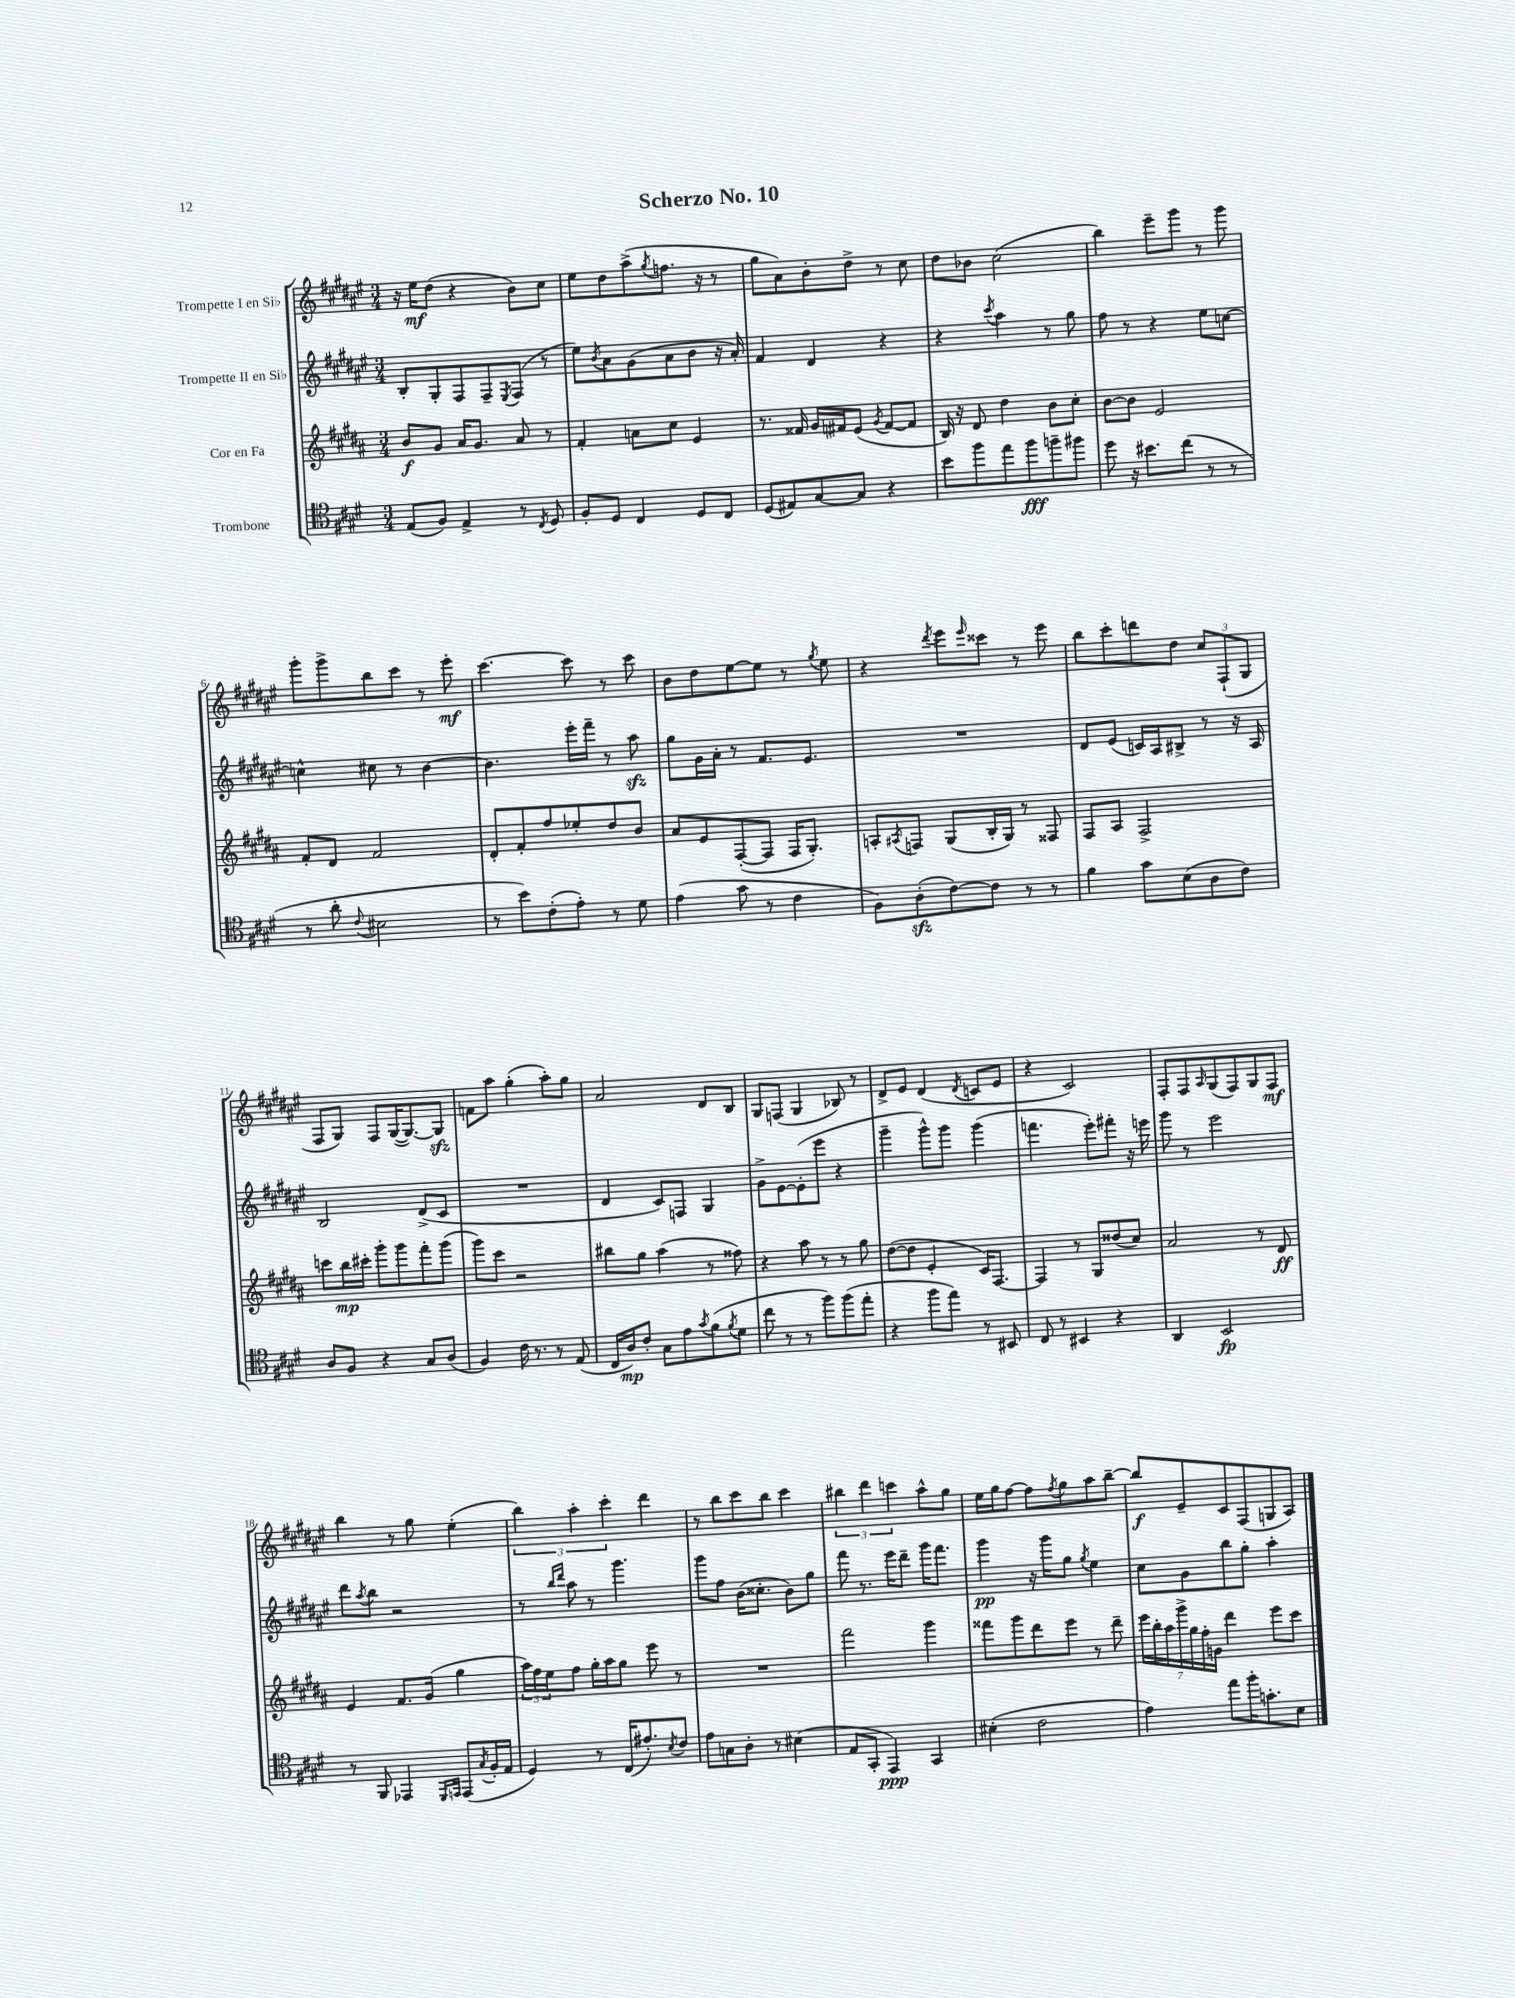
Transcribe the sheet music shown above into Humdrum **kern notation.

**kern	**kern	**kern	**kern
*staff4	*staff3	*staff2	*staff1
*clefC4	*clefG2	*clefG2	*clefG2
*k[f#c#g#d#]	*k[f#c#g#d#a#]	*k[f#c#g#d#a#e#]	*k[f#c#g#d#a#e#]
*M3/4	*M3/4	*M3/4	*M3/4
(8E	8b	8B'	16r
.	.	.	16ee#
8F#)	8g#	8G#'	(8dd#
4E^	16a#	8F#	4r
.	8.g#	.	.
.	.	8F#~	.
.	.	8qE#	.
8r	8a#	(8F#	8b)
8qC#	.	.	.
8D#	8r	8r	8cc#
=	=	=	=
8F#'	4f#'	8ee#)	8ee#
.	.	8qb	.
8D#	.	8a#	8dd#
4C#	8a	(8g#	(8aa#^
.	.	.	8qgg#
.	8cc#	8a#	8.ff
8D#	4e	8b	.
.	.	.	16r
8C#	.	16r	8r
.	.	16a#')	.
=	=	=	=
(8D#	8.r	4f#	8gg#
8E#)	.	.	8a#)
.	16f##	.	.
[8G#	16g#	4d#	8b'
.	16f#	.	.
8G#]	(8e	.	8dd#^
.	8qg#	.	.
4r	[8f#	4r	8r
.	8f#]	.	8cc#
=	=	=	=
8b	16B)	4r	8dd#
.	16r	.	.
8ff#	8d#	.	8b-
.	.	8qccc#	.
8ee	4dd#	4aa#	(2cc#
8ff#	.	.	.
8ff~	8b	8r	.
8ff#	8cc#'	8gg#	.
=	=	=	=
8dd#	[8b	8ff#	4bb)
16r	8b]	8r	.
8.b#	.	.	.
.	2e	4r	8eee#~
(8cc#	.	.	8ggg#
8r	.	8ee#	8r
8r	.	[8cc	8ggg#
=	=	=	=
8r	8f#'	4cc^^]	8ggg#'
8a'	8d#	.	8ggg#^
8qqc#	.	.	.
2B#	2f#	8cc#	8bb
.	.	8r	8ccc#
.	.	[4b	8r
.	.	.	8eee#'
=	=	=	=
8r	8d#'	4.b]	[4.ccc#
8b)	8f#'	.	.
(8c#'	8ff#	.	.
8e')	8ee-'	16eee#'	8ccc#]
.	.	16fff#~	.
8r	8dd#	8r	8r
8d#	8b	8aa#	8ccc#
=	=	=	=
(4e	8a#	8gg#	8b
.	8e	16g#	8dd#
.	.	16a#'	.
8g#	([8F#'	8r	[8ee#
8r	8F#]	8.f#	8ee#]
4c#	16F#	.	8r
.	8.G#')	8.e#	.
.	.	.	8qgg#
.	.	.	8ee#
=	=	=	=
8F#)	8A'	2.r	4r
.	8qA#	.	.
(8A'	8F	.	.
.	.	.	8qddd#
[8c#)	(8G#	.	8eee#
.	.	.	16qqeee#
8c#]	16B'	.	8ccc##
.	16G#)	.	.
8r	8r	.	8r
8r	8F##	.	8eee#
=	=	=	=
4f#	8F#	8d#	8bb
.	8A#	(8e#	8ccc#'
8g#	2F#^	16c)	8ddd
.	.	16A#	.
(8B	.	8B#^	8dd#
8A	.	8r	12cc#
.	.	.	(12F#`
8c#)	.	16r	.
.	.	.	12G#
.	.	16A#	.
=	=	=	=
8A	8ccc	2B	8F#
8F#	16bb	.	8G#)
.	16ccc#'	.	.
4r	8ggg#'	.	8F#
.	8ggg#	.	([16G#
.	.	.	8.G#_)
8G#	8fff#'	(8d#^	.
(8A	(8ggg#	8c#	8G#]
=	=	=	=
4F#)	8ggg#)	2.r	8f
.	8ccc#	.	8aa#
16c#	2r	.	(4gg#'
8.r	.	.	.
8r	.	.	8aa#')
(8E	.	.	8gg#
=	=	=	=
16C#	8bb#	4d#	2a#
16A)	.	.	.
8c#'	8gg#	.	.
8G#	(4aa#	8c#)	.
8e	.	8F	.
8qg#	.	.	.
(8f#	8r	4G#	8d#
8qf#	.	.	.
8d#	8ff##)	.	8B
=	=	=	=
8cc#	4r	8g#^	8G#
8r	.	[8e#	(8F
8r	8aa#	(8e#']	4G#
8ff#)	8r	8eee#	.
(8ff#	8r	4r	8B-)
8ee'	8gg#	.	8r
=	=	=	=
4r	([8dd#	4ggg#~	8d#^
.	8dd#]	.	8e#
8ff#	4e'	8ggg#^^)	(4d#
8ee)	.	8ggg#	.
.	.	.	8qd#
8r	16c#)	(4ggg#	8c
.	[8.F#	.	.
8BB#	.	.	8e#
=	=	=	=
8C#	4F#]	4.fff	4r
8r	.	.	.
4BB#	8r	.	2c#)
.	8G#	8eee#')	.
4r	(8dd##	8fff#'	.
.	8cc#)	16r	.
.	.	16eee	.
=	=	=	=
4AA	2a#	8ggg#	8F#'
.	.	8r	8F#
.	.	.	16qqA#
2BB	.	2eee#	(8G#
.	.	.	8F#)
.	8r	.	8G#
.	8d#	.	8F#
=	=	=	=
8r	4e	8ddd#	4bb
.	.	8qaa#	.
8FF#	.	8bb	.
4EE-	8.f#	2r	8r
.	.	.	8gg#
.	(16g#	.	.
16qqDD#	.	.	.
16qqEE	.	.	.
(8EE	4gg#	.	(4ee#'
8qG#	.	.	.
16F#'	.	.	.
16E	.	.	.
=	=	=	=
4D#)	24aa#)	8r	6bb)
.	24ff#	.	.
.	24ee	.	.
.	.	16qqbb	.
.	.	16qqddd#	.
.	8ff#	8aa#	.
.	.	.	6aa#'
8r	16gg#'	8r	.
.	16aa#	.	.
.	.	.	6ccc#'
(16C#	8gg#	4.ggg#	.
8.e#')	.	.	.
.	8eee	.	4ddd#
8qB	.	.	.
8c#	8r	.	.
=	=	=	=
8e	2.r	8ggg#	8r
8G	.	8ff#	8bb
8A'	.	(16b	8ccc#
.	.	8.cc##'	.
8r	.	.	8bb
(4B#	.	8b)	4ccc#
.	.	8gg#	.
=	=	=	=
8E	2fff#	8fff#	6bb#
8GG#'	.	8.r	.
.	.	.	6ddd#
4EE)	.	.	.
.	.	16eee#	.
.	.	.	6ccc
.	.	8ddd#~	.
4GG#	4ggg#	16ggg#	8aa#^^
.	.	8.fff#	.
.	.	.	8gg#
=	=	=	=
(4B#'	8fff##	4ggg#	16ee#
.	.	.	16gg#
.	8ggg#	.	[8ff#
2c#	8ddd#	16r	8ff#]
.	.	16ggg#	.
.	.	.	8qff#
.	8eee	8gg#	8gg#
.	.	8qgg#	.
.	8r	4ee#	8aa#
.	8ddd#~	.	[8bb~
=	=	=	=
4e)	28eee	8cc#	8bb]
.	28bb'	.	.
.	28aa#	.	.
.	28ggg#^	.	.
.	.	8g#	8e#~
.	28gg#	.	.
.	28ff#'	.	.
.	28g	.	.
8ee	4ddd#	8bb	8c#
16ff#'	.	8gg#'	(8F#
8.g'	.	.	.
.	8eee	4aa#'	8G
8B	8ccc#	.	8A#)
==	==	==	==
*-	*-	*-	*-
